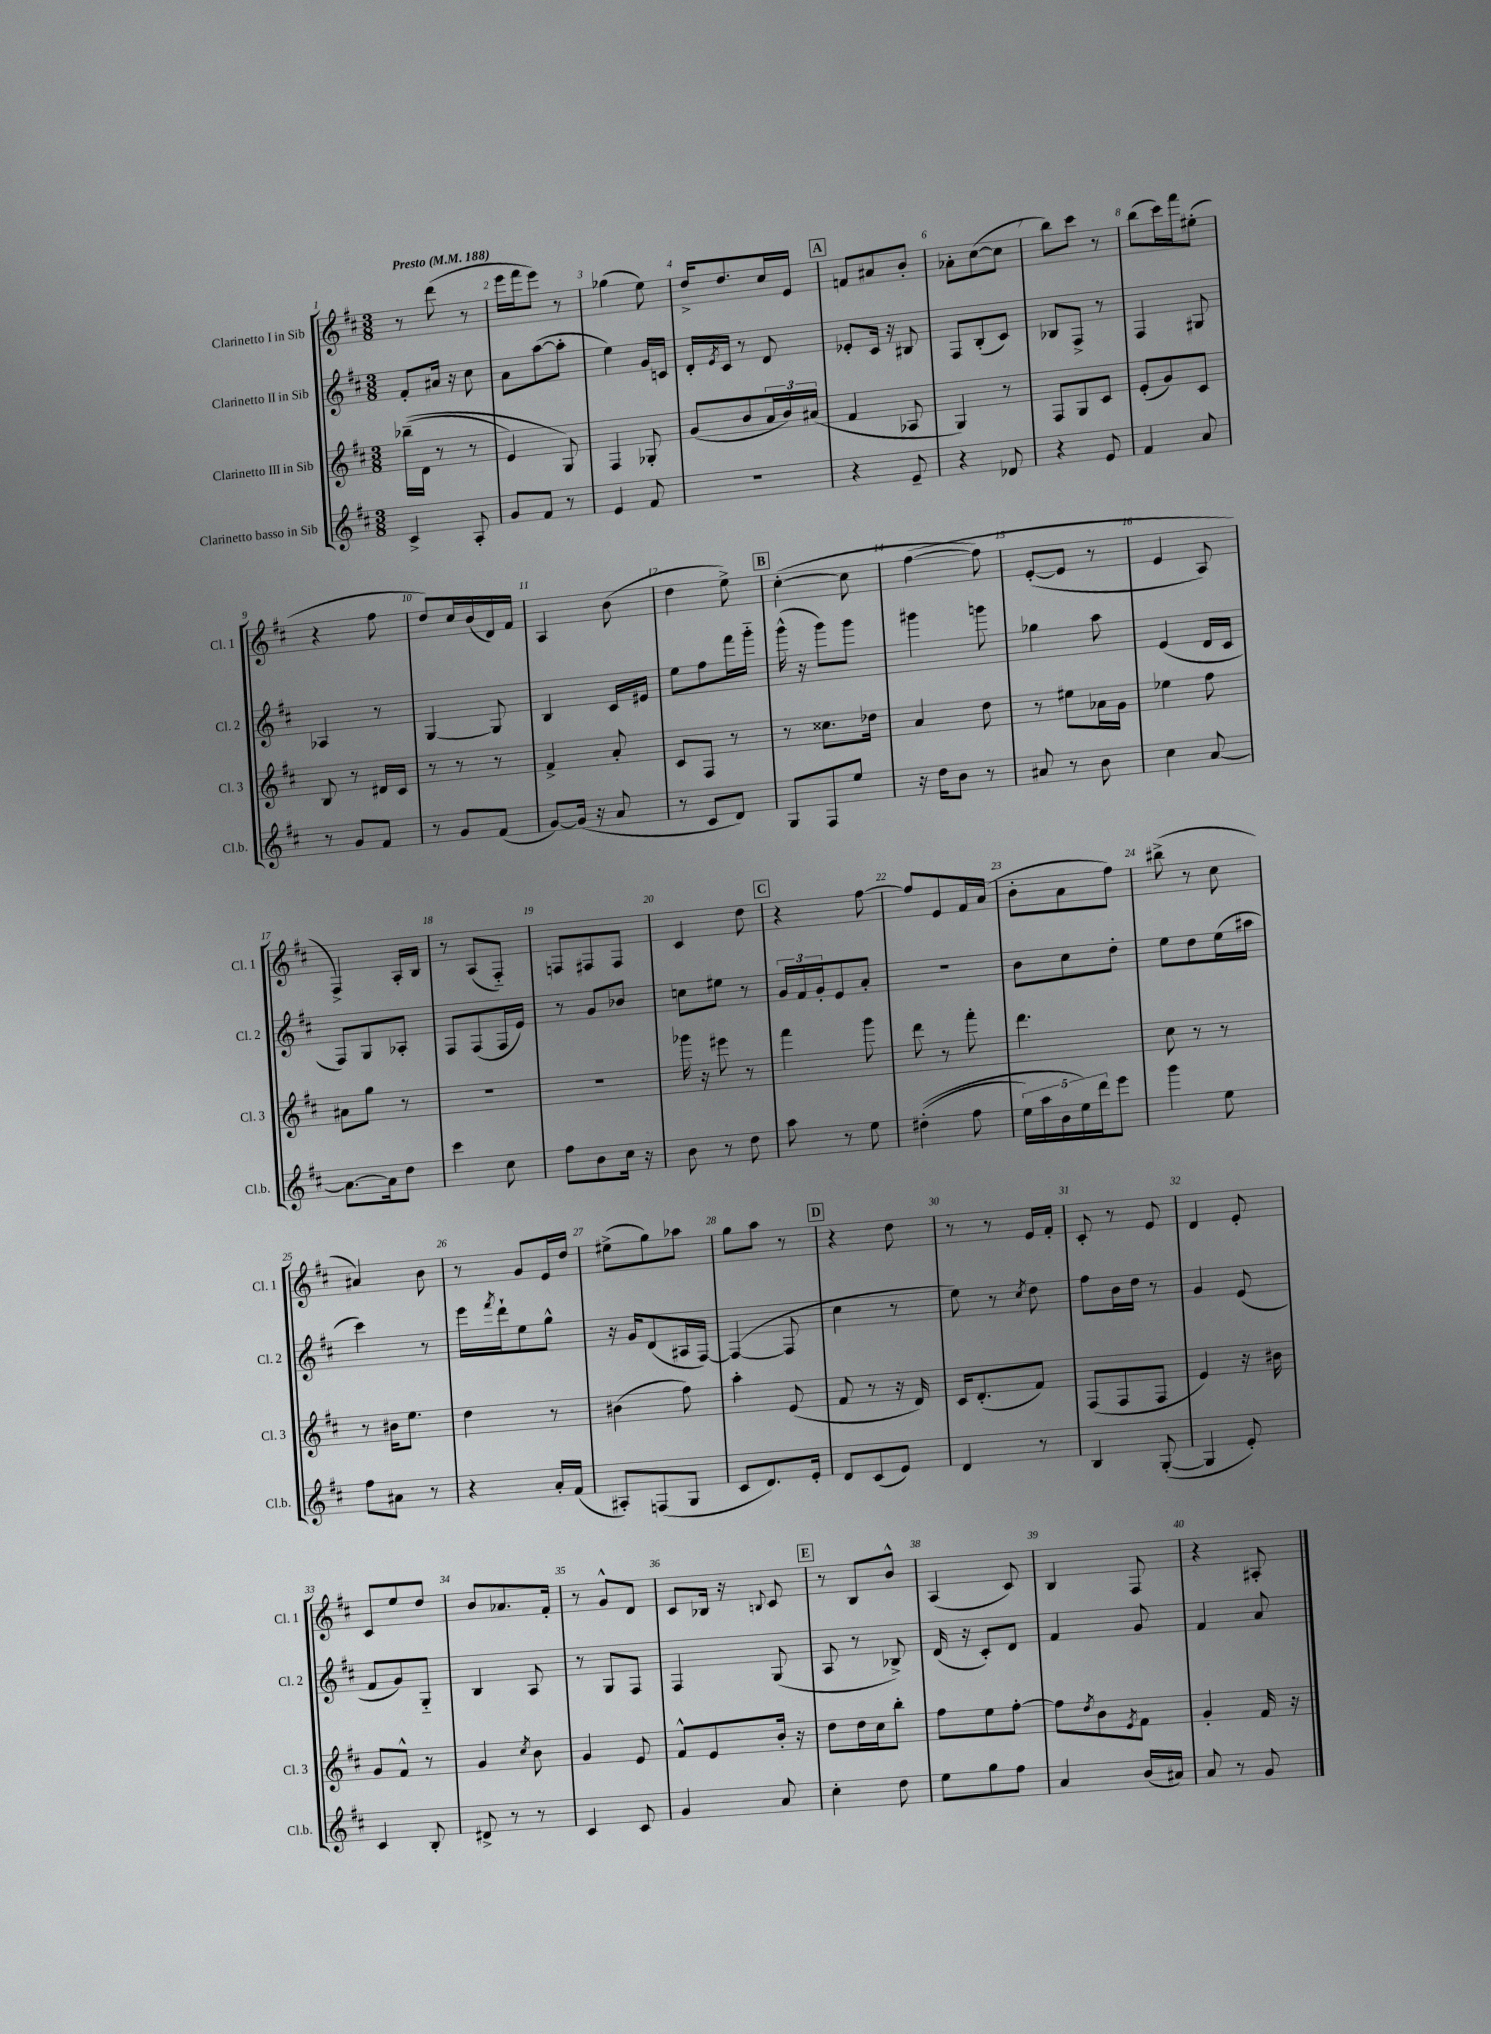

**kern	**kern	**kern	**kern
*staff4	*staff3	*staff2	*staff1
*clefG2	*clefG2	*clefG2	*clefG2
*k[f#c#]	*k[f#c#]	*k[f#c#]	*k[f#c#]
*M3/8	*M3/8	*M3/8	*M3/8
*MM188	*MM188	*MM188	*MM188
4c#^/	&((16bb-~\LL	8f#'/L	8r
.	16d\JJ	.	.
.	8r	16a#/Jk	(8ddd\
.	.	16r	.
8A'/	8r	8cc#\	8r
=	=	=	=
8g/L	4e/)	8a\L	16eee\LL
.	.	.	16fff#\J
8f#/J	.	([8aa\	8eee\J)
8r	8G/&)	8aa'\]J	8r
=	=	=	=
4e/	4F#/	4ee\)	(4gg-\
8f#/	8G-'/	16g/LL	8ee\)
.	.	16c/JJ	.
=	=	=	=
4.r	(8g/L	16d'/LL	16dd^/LK
.	.	8qe/	.
.	.	16c#/JJ	8.dd/
.	8b/	8r	.
.	24a/L	8d/	16cc#/L
.	24b/)	.	.
.	.	.	16e/JJ
.	(24a#/JJ	.	.
=	=	=	=
4r	4f#/	8e-'/L	8f/L
.	.	16c#/Jk	8a#/
.	.	16r	.
8e~/	8A-/	8B#/	8b'/J
=	=	=	=
4r	4G/)	8F#/L	8a-'\L
.	.	(8B'/	([8cc#\
8d-/	8r	8c#/J)	8cc#\]J
=	=	=	=
4r	8F#/L	8B-/L	8bb\L)
.	8G/	8F#^/J	8ccc#\J
8e/	8c#/J	8r	8r
=	=	=	=
4f#/	(8e'/L	4F#/	(8bb\L
.	8g/)	.	16ccc#\L)
.	.	.	16fff#\J
8a/	8c#/J	8G#/	(8ee#'\J
=	=	=	=
8r	8B/	4A-/	4r
8g/L	8r	.	.
8f#/J	16d#/LL	8r	8ff#\
.	16c#/JJ	.	.
=	=	=	=
8r	8r	[4G/	8dd/L)
8g/L	8r	.	16cc#/L
.	.	.	(16b/
(8f#/J	8r	8G/]	16d/)
.	.	.	16f#/JJ
=	=	=	=
[8g/L)	4f#^/	4B/	4A/
(16g/]Jk	.	.	.
16r	.	.	.
8a/	8a'/	16c#/LL	(8b\
.	.	16e#/JJ	.
=	=	=	=
8r	8c#/L	8ee\L	4dd\
8c#/L	8F#/J	8ff#\	.
8d/J)	8r	16fff#\L	8ee^\)
.	.	16ggg'~\JJ	.
=	=	=	=
8G/L	8r	(16ggg^^\	([4cc#'\
.	.	16r	.
8F#/	8.cc##\L	8ggg\L)	.
8ee/J	.	8ggg\J	8cc#\]
.	16dd-\Jk	.	.
=	=	=	=
16r	4a/	4ggg#\	&([4ff#\
16dd\LK	.	.	.
8b\J	.	.	.
8r	8dd\	8ggg\	8ff#\])
=	=	=	=
8a#/	8r	4gg-\	([8e'/L
8r	8ee#\L	.	8e/]J
8b\	16a-\L	8aa\	8r
.	16g\JJ	.	.
=	=	=	=
4cc#\	4ee-\	(4e/	4e/
[8a/	8ff#\	16d/LL	8A/)
.	.	16c#/JJ	.
=	=	=	=
8.a\_L	8a#\L	8F#/L)	4F#^/&)
.	8gg\J	8G/	.
16a\]k	.	.	.
8dd\J	8r	8A-'/J	16A'/LL
.	.	.	16B/JJ
=	=	=	=
4ccc#\	4.r	8F#/L	8r
.	.	(8F#/	(8A/L
8cc#\	.	16F#/L	8F#'~/J)
.	.	16e/JJ)	.
=	=	=	=
8ff#\L	4.r	8r	8F/L
8b\	.	8g/L	8F#/
16cc#\Jk	.	8b-/J	8F#/J
16r	.	.	.
=	=	=	=
8b\	16ggg-\	8cc\L	4c#/
.	16r	.	.
8r	8eee#\	8ee#\J	.
8dd\	8r	8r	8dd\
=	=	=	=
8aa\	4fff#\	24g/LL	4r
.	.	24f#/	.
.	.	24g'/J	.
8r	.	8e/	.
8ee\	8ggg\	8a'/J	[8ff#\
=	=	=	=
&((4dd#'\	8ddd\	4.r	8ff#/]L
.	8r	.	8e/
8ff#\	8fff#'\	.	16f#/L
.	.	.	(16a/JJ
=	=	=	=
20ee\LL)	4.ddd\	8b\L	8b'\L
20aa\	.	.	.
20b\	.	.	.
.	.	8cc#\	8a\
20ee\&)	.	.	.
20ddd\J	.	.	.
8eee\J	.	8dd'\J	8ff#\J)
=	=	=	=
4ggg\	8cc#\	8ee\L	(8bb#^\
.	8r	8dd\	8r
8ee\	8r	(16ee\L	8cc#\
.	.	16aa#\JJ	.
=	=	=	=
8ff#\L	8r	4ccc#\)	4a#/)
8a#\J	16b#\LK	.	.
.	8.ee\J	.	.
8r	.	8r	8b\
=	=	=	=
4r	4dd\	16eee\LL	8r
.	.	8qfff#/	.
.	.	16ddd`\J	.
.	.	8ee\	8g/L
16a'/LL	8r	8gg^^\J	16e/L
(16f#/JJ	.	.	16dd/JJ
=	=	=	=
8A#'/L)	(4b#\	16r	(8ee#^\L
.	.	16g/LK	.
(8F/	.	(8d/	8gg\)
8G/J	8ff#\)	16A#/L	8aa-\J
.	.	[16F#/JJ)	.
=	=	=	=
8c#/L	4aa'\	(4F#/_	8gg\L
8.d/)	.	.	8aa\J
.	(8e/	8F#/]	8r
16e'/Jk	.	.	.
=	=	=	=
8d/L	8f#/	4cc#\	4r
(8c#/	8r	.	.
8e/J)	16r	8r	8dd\
.	16d/)	.	.
=	=	=	=
4d/	16c#/LK	8ee\)	8r
.	(8.d'/	.	.
.	.	8r	8r
.	.	8qcc#/	.
8r	8f#/J)	8dd\	16e/LL
.	.	.	16f#'/JJ
=	=	=	=
4B/	(8F#/L	8ff#\L	8c#'/
.	8F#/	16b\L	8r
.	.	16dd\JJ	.
([8G'/	8F#/J	8r	8e/
=	=	=	=
4G/]	4e/)	4g/	4d/
8e'/)	16r	(8e/	8e'/
.	16b#\	.	.
=	=	=	=
4c#/	8g/L	8f#/L	8c#/L
.	8f#^^/J	8g/)	8ee/
8B'/	8r	8G'~/J	8dd/J
=	=	=	=
8d#^/	4g/	4B/	8b/L
8r	.	.	8.a-/
.	8qcc#/	.	.
8r	8b\	8A/	.
.	.	.	16f#'/Jk
=	=	=	=
4c#/	4g/	8r	8r
.	.	8G/L	8g^^/L
8c#/	8e/	8F#/J	8d/J
=	=	=	=
4g/	8f#^^/L	4F#/	8c#/L
.	8e/	.	16B-/Jk
.	.	.	16r
.	.	.	8qqB/
8a/	16b'/Jk	(8G/	8c#/
.	16r	.	.
=	=	=	=
4cc#'\	8dd\L	8A/	8r
.	16dd\L	8r	8B/L
.	16cc#\J	.	.
8dd\	8bb'\J	8B-^/)	8b^^/J
=	=	=	=
8ee\L	8ff#\L	(16d/	(4A/
.	.	16r	.
8gg\	8ee\	8c#'/L)	.
8ff#\J	[8ff#'\J	8d/J	8c#/)
=	=	=	=
4a/	8ff#\]L	4f#/	4B/
.	8qdd/	.	.
.	8b\	.	.
.	8qe/	.	.
(16b/LL	8f#\J	8g/	8F#/
16a#/JJ)	.	.	.
=	=	=	=
8a/	4g'/	4f#/	4r
8r	.	.	.
8g/	16f#/	8a/	8A#'/
.	16r	.	.
==	==	==	==
*-	*-	*-	*-
